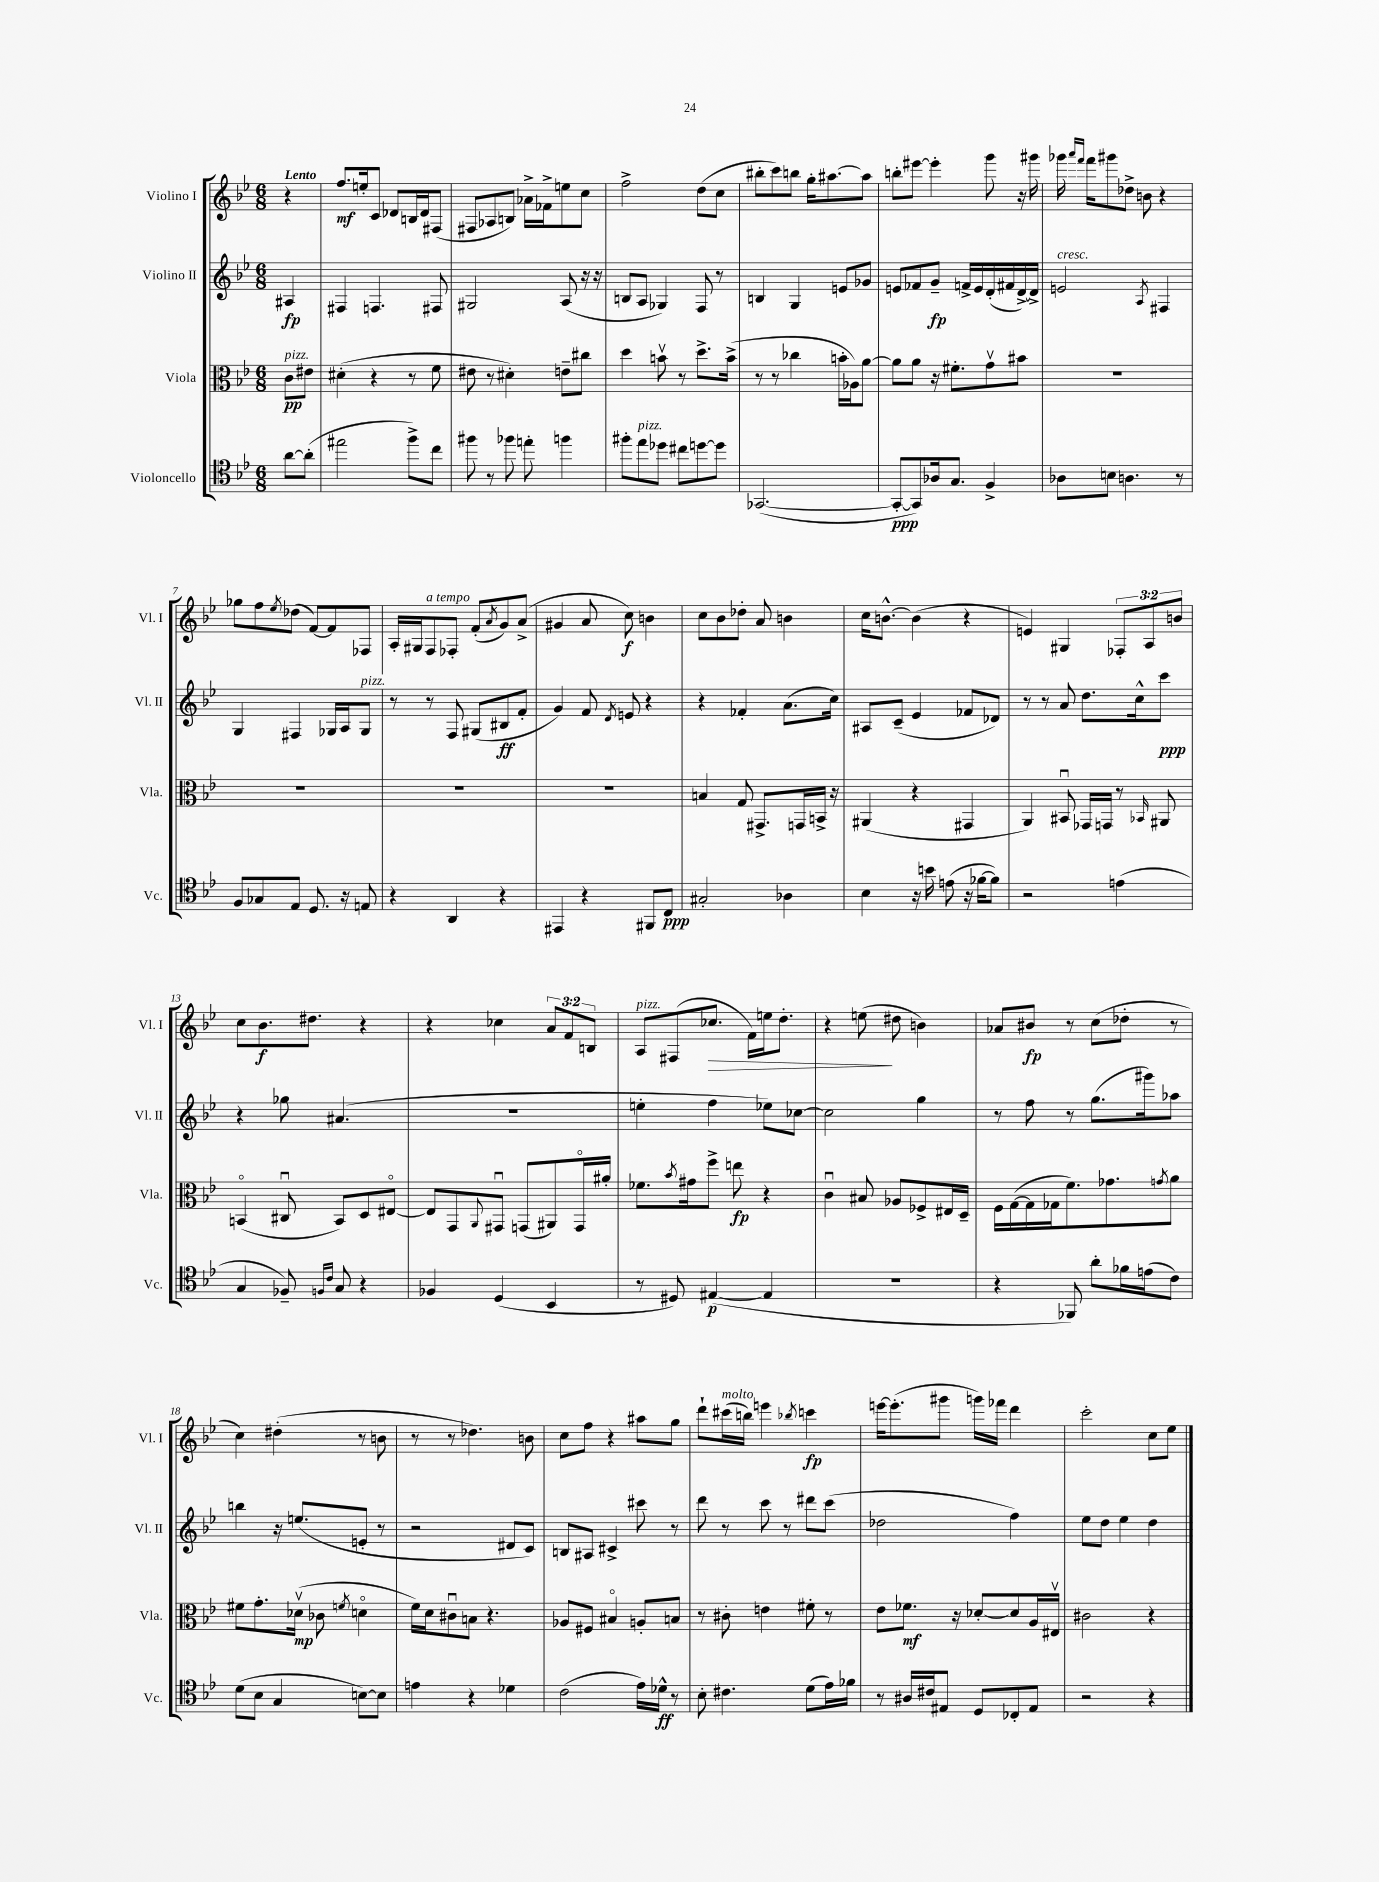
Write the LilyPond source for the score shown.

<<
\new StaffGroup <<
\new Staff = "s0" \with { instrumentName = "Violino I" shortInstrumentName = "Vl. I" } {
    \clef treble \key bes \major \numericTimeSignature \time 6/8 \override Staff.TupletNumber.text = #tuplet-number::calc-fraction-text \partial 4 \tempo "Lento"
    r4 |
    f''8.\mf e''16-. c'8 des'8 b16 des'16 fis8( |
    fis8 aes8 b8) aes'16-> fes'16-> e''8 c''8 |
    f''2-> d''8( c''8 |
    bis''8-. c'''8) b''8 g''16-. ais''8.~ ais''8 |
    b''8-. eis'''8~ eis'''4-. g'''8 r16 gis'''16 |
    ges'''16 \grace { a'''16 f'''16 } f'''16 gis'''8 des''8-> b'8 r4 |
    ges''8 f''8 \acciaccatura { ees''8 } des''8( f'8~) f'8 fes8 |
    a16-. gis16 f8^\markup { \italic "a tempo" } fes8-. f'8-.( \acciaccatura { a'8 } g'8) a'8->( |
    gis'4 a'8 c''8\f) b'4 |
    c''8 bes'8 des''8-. a'8 b'4 |
    c''16 b'8.~-^ b'4( r4 |
    e'4) gis4 \tuplet 3/2 { fes8-. a8 b'8 } |
    c''8 bes'8.\f dis''8. r4 |
    r4 ces''4 \tuplet 3/2 { a'8 f'8 b8 } |
    a8^\markup { \italic "pizz." } fis8( ces''8.\> f'16) e''16 d''8.-. |
    r4 e''8\!( dis''8 b'4) |
    aes'8 bis'8\fp r8 c''8( des''8-. r8 |
    c''4) dis''4-.( r8 b'8 |
    r8 r8 des''4.) b'8 |
    c''8 f''8 r4 ais''8 g''8 |
    d'''8-! cis'''16^\markup { \italic "molto" }( b''16) e'''4 \acciaccatura { bes''8 } c'''4\fp |
    e'''16~ e'''8.-.( gis'''8 g'''16) fes'''16 d'''4 |
    c'''2-. c''8 ees''8 \bar "|." |
}
\new Staff = "s1" \with { instrumentName = "Violino II" shortInstrumentName = "Vl. II" } {
    \clef treble \key bes \major \numericTimeSignature \time 6/8 \partial 4
    ais4\fp |
    fis4 f4. fis8 |
    gis2 a8( r16 r16 |
    b8 a8 ges4) f8 r8 |
    b4 g4 e'8 ges'8 |
    e'8 fes'8 g'8--\fp f'16-> e'16 d'16-.( fis'16 d'16~->) d'16-> |
    e'2^\markup { \italic "cresc." } \acciaccatura { a8 } fis4 |
    g4 fis4 ges16 a16 ges8^\markup { \italic "pizz." } |
    r8 r8 f8 gis8( bis8\ff f'8-. |
    g'4) f'8 \acciaccatura { d'8 } e'8 r4 |
    r4 fes'4-. a'8.( c''16) |
    ais8 c'8--( ees'4 fes'8 des'8) |
    r8 r8 a'8 d''8. c''16-^ c'''8\ppp |
    r4 ges''8 ais'4.( |
    R2. |
    e''4-. f''4 ees''8) ces''8~ |
    ces''2 g''4 |
    r8 f''8 r8 g''8.( gis'''16) aes''8 |
    b''4 r16 e''8.( e'8-. r8 |
    r2 dis'8 c'8) |
    b8 ais8 cis'4-> cis'''8 r8 |
    d'''8 r8 c'''8 r8 dis'''8 c'''8( |
    des''2 f''4) |
    ees''8 d''8 ees''4 d''4 \bar "|." |
}
\new Staff = "s2" \with { instrumentName = "Viola" shortInstrumentName = "Vla." } {
    \clef alto \key bes \major \numericTimeSignature \time 6/8 \partial 4
    c'8\pp^\markup { \italic "pizz." } eis'8 |
    dis'4-.( r4 r8 f'8 |
    eis'8 r8 dis'4-.) e'8-- cis''8 |
    d''4 b'8\upbow r8 d''8.-> b'16->( |
    r8 r8 ces''4 b'16-. aes16) a'8~ |
    a'8 a'8 r16 fis'8.-. g'8\upbow bis'8 |
    R2. |
    R2. |
    R2. |
    R2. |
    b4 g8 gis,8.-> g,16 b,16-> r16 |
    ais,4( r4 gis,4 |
    a,4) bis,8\downbow ges,16 g,16 r8 \grace { bes,16 } ais,8 |
    b,4\flageolet( cis8\downbow b,8) d8 eis8~\flageolet |
    eis8 g,8 \appoggiatura { a,8 } gis,8\downbow g,8( ais,8) g,16\flageolet ais'16-. |
    fes'8. \acciaccatura { bes'8 } gis'16 f''8-> e''8\fp r4 |
    c'4\downbow bis8 aes8 fes8-> eis16 d16-- |
    f16 g16~( g16 ges16 f'8.) ges'8. \acciaccatura { g'8 } a'8 |
    fis'8 g'8.-. des'16\upbow\mp( ces'8 \acciaccatura { f'8 } d'4\flageolet |
    f'16) d'16 cis'8\downbow b8 r4. |
    aes8 fis8 bis4\flageolet a8-. b8 |
    r8 cis'8-. e'4 fis'8-. r8 |
    ees'8 fes'8.\mf r16 des'8~-. des'8 a16 eis16\upbow |
    cis'2 r4 \bar "|." |
}
\new Staff = "s3" \with { instrumentName = "Violoncello" shortInstrumentName = "Vc." } {
    \clef tenor \key bes \major \numericTimeSignature \time 6/8 \partial 4
    a'8~ a'8-.( |
    eis''2 f''8->) c''8 |
    fis''8 r8 fes''8 e''8-. f''4 |
    fis''8-. ees''8^\markup { \italic "pizz." } des''8 cis''8 d''8~ d''8 |
    ges,2.~( |
    ges,8~-.\ppp ges,8) aes16 g8. f4-> |
    aes8 b8 a4. r8 |
    f8 ges8 ees8 d8. r16 e8 |
    r4 a,4 r4 |
    eis,4 r4 fis,8 c8\ppp |
    gis2-. aes4 |
    bes4 r16 b'16 e'8( r16 fes'16~ fes'8) |
    r2 e'4( |
    g4 fes8--) \grace { f16 c'16 } g8 r4 |
    fes4 d4( bes,4 |
    r8 dis8) eis4~\p( eis4 |
    R2. |
    r4 fes,8) a'8-. fes'16 e'16( c'8) |
    d'8( bes8 g4 b8~) b8 |
    e'4 r4 des'4 |
    c'2( ees'16) des'16-^\ff r8 |
    bes8-. cis'4. d'8( ees'16) fes'16 |
    r8 ais16 cis'16 eis8 d8 ces8-. eis8 |
    r2 r4 \bar "|." |
}
>>
>>
